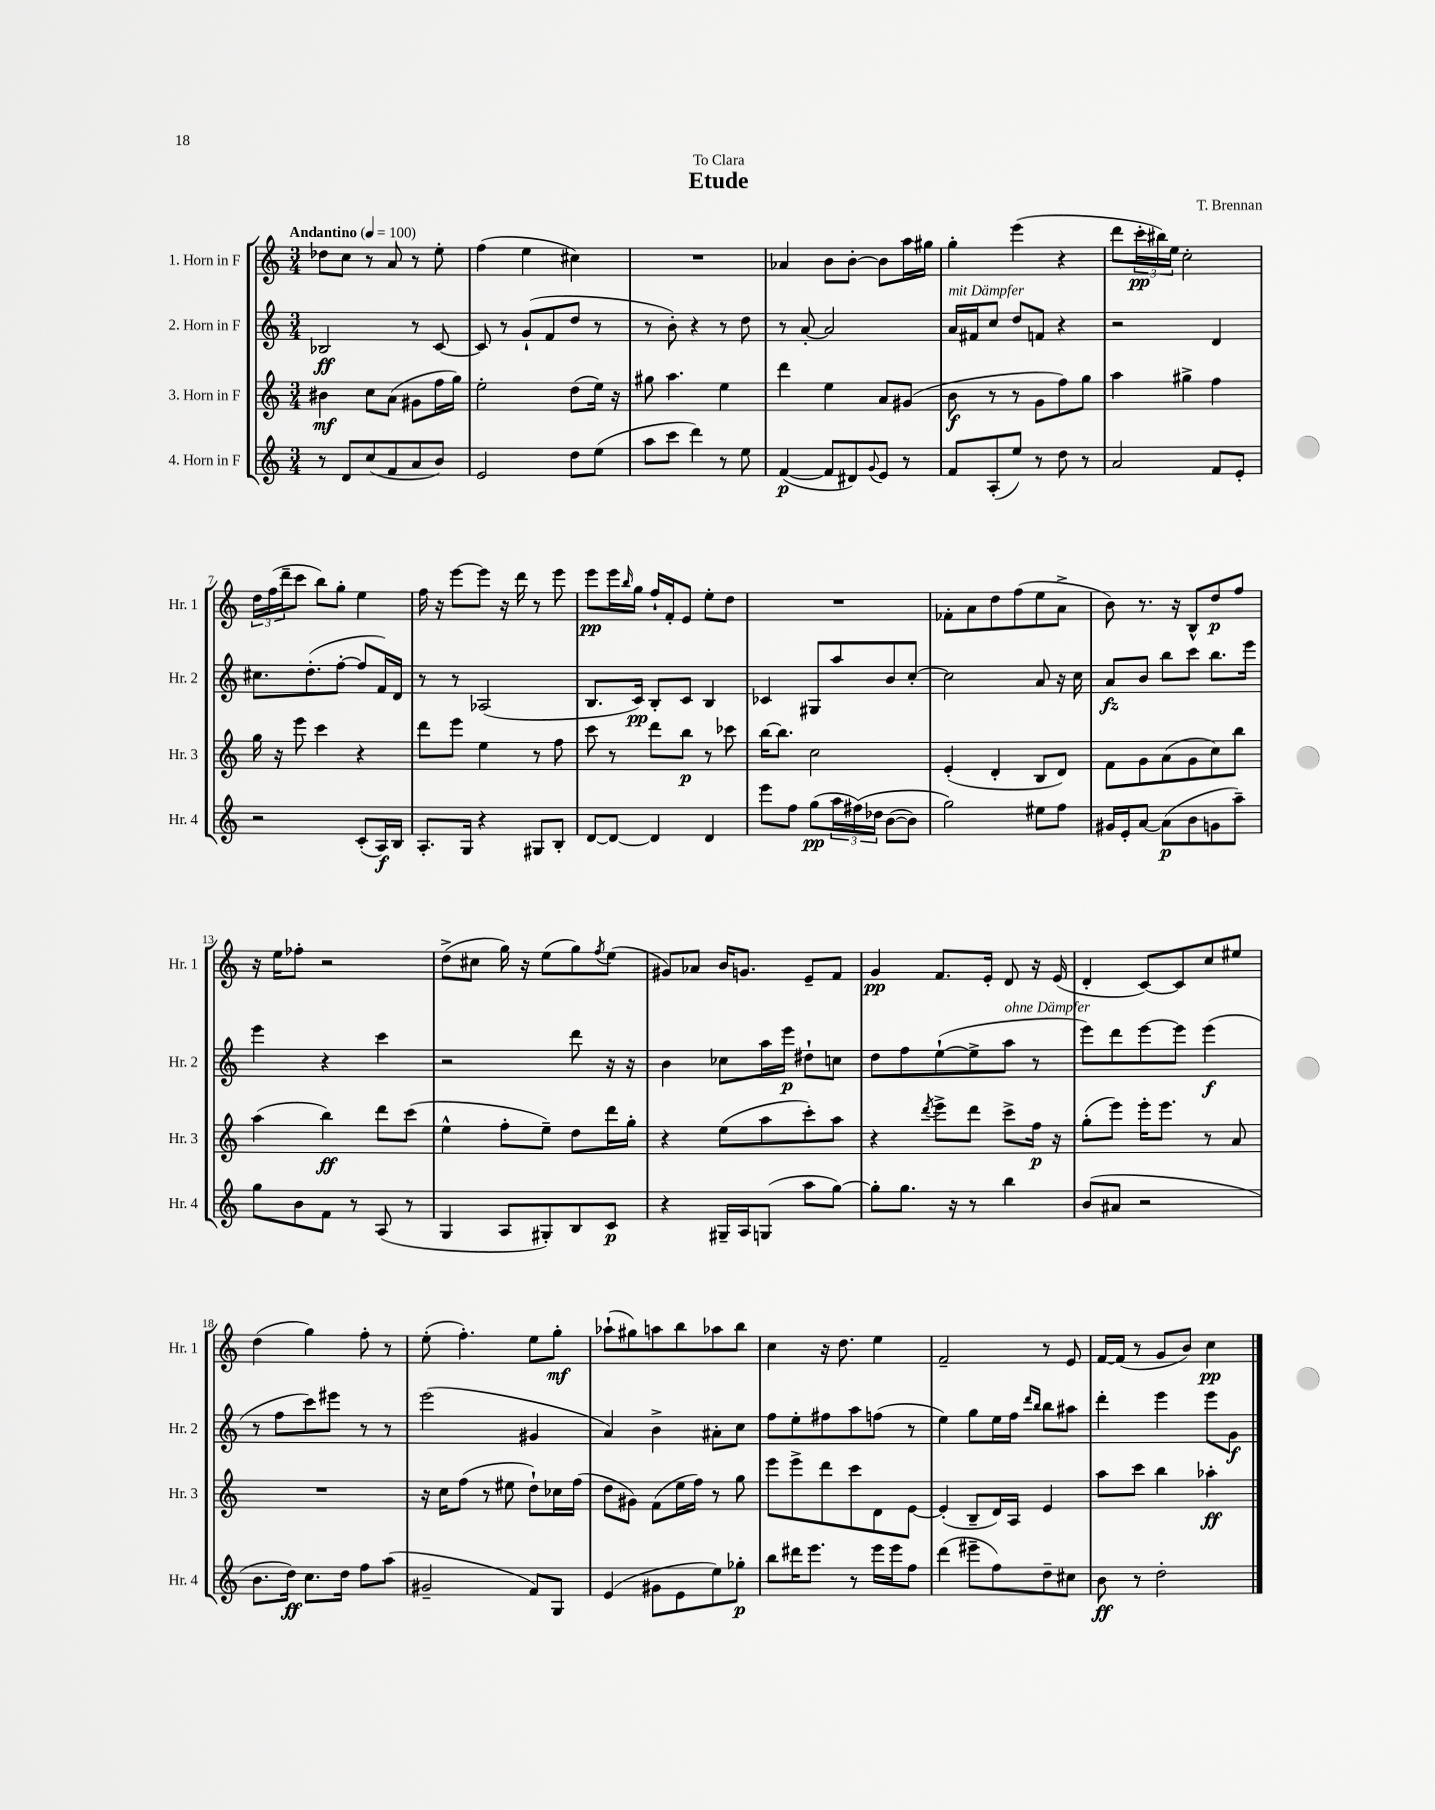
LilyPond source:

\header { title = "Etude" composer = "T. Brennan" dedication = "To Clara" }
<<
\new StaffGroup <<
\new Staff = "s0" \with { instrumentName = "1. Horn in F" shortInstrumentName = "Hr. 1" } {
    \clef treble \key c \major \numericTimeSignature \time 3/4 \tempo "Andantino" 4 = 100
    des''8 c''8 r8 a'8 r8 e''8-. |
    f''4( e''4 cis''4) |
    R2. |
    aes'4 b'8 b'8~-. b'8 a''16 gis''16 |
    g''4-. e'''4( r4 |
    d'''8 \tuplet 3/2 { c'''16-.\pp bis''16) e''16 } c''2-. |
    \tuplet 3/2 { d''16 f''16( d'''16-- } c'''8 b''8) g''8-. e''4 |
    f''16 r16 e'''8~ e'''8 r16 d'''16 r8 e'''8 |
    e'''8\pp e'''16 \grace { b''16 } g''16 f''16-! f'16-. e'8 e''8-. d''8 |
    R2. |
    fes'8-. a'8 d''8 f''8( e''8 a'8-> |
    b'8) r8. r16 b8-^ d''8\p f''8 |
    r16 e''16 fes''8-. r2 |
    d''8->( cis''8 g''16) r16 e''8( g''8) \acciaccatura { f''8 } e''8( |
    gis'8) aes'8 b'16 g'8. e'8-- f'8 |
    g'4\pp f'8. e'16-. d'8 r16 e'16( |
    d'4-. c'8~) c'8 c''8 eis''8 |
    d''4( g''4) f''8-. r8 |
    e''8-.( f''4.-.) e''8 g''8-.\mf |
    aes''8-!( gis''8) a''8 b''8 aes''8 b''8 |
    c''4 r16 d''8. e''4 |
    f'2-- r8 e'8 |
    f'16~ f'16( r8 g'8 b'8) c''4\pp \bar "|." |
}
\new Staff = "s1" \with { instrumentName = "2. Horn in F" shortInstrumentName = "Hr. 2" } {
    \clef treble \key c \major \numericTimeSignature \time 3/4
    bes2\ff r8 c'8~ |
    c'8 r8 g'8-!( f'8 d''8 r8 |
    r8 b'8-.) r4 r8 d''8 |
    r8 a'8~-. a'2 |
    a'16^\markup { \italic "mit Dämpfer" } fis'16 c''8 d''8 f'8 r4 |
    r2 d'4 |
    cis''8. d''8.-.( f''8~-. f''8 f'16) d'16 |
    r8 r8 aes2( |
    b8. c'16\pp) b8-. c'8 b4 |
    ces'4 gis8 a''8 b'8 c''8~-. |
    c''2 a'8 r16 c''16 |
    a'8\fz b'8 b''8 c'''8 b''8. e'''16 |
    e'''4 r4 c'''4 |
    r2 d'''8 r16 r16 |
    b'4 ces''8 a''16 e'''16\p dis''8-! c''8 |
    d''8 f''8 e''8~-!( e''8-> a''8^\markup { \italic "ohne Dämpfer" } r8 |
    e'''8) d'''8 e'''8~ e'''8 e'''4\f( |
    r8 f''8 c'''8) eis'''8 r8 r8 |
    e'''2( gis'4 |
    a'4) b'4-> ais'8-. c''8 |
    f''8 e''8-. fis''8 a''8 f''8( r8 |
    e''4) g''8 e''16 f''16 \grace { d'''16 b''16 } b''8 ais''8 |
    d'''4-. e'''4 e'''8 g'8\f \bar "|." |
}
\new Staff = "s2" \with { instrumentName = "3. Horn in F" shortInstrumentName = "Hr. 3" } {
    \clef treble \key c \major \numericTimeSignature \time 3/4
    bis'4\mf c''8 a'8( gis'8 f''16 g''16) |
    e''2-. d''8( e''16) r16 |
    gis''8 a''4. e''4 |
    d'''4 e''4 a'8 gis'8( |
    b'8\f r8 r8 g'8 f''8) g''8 |
    a''4 gis''4-> f''4 |
    g''16 r16 e'''8 c'''4 r4 |
    d'''8 e'''8 e''4 r8 f''8 |
    c'''8 r8 d'''8 b''8\p r8 ces'''8 |
    b''16~ b''8. c''2 |
    e'4-.( d'4-. b8 d'8) |
    f'8 g'8 a'8( g'8 c''8) b''8 |
    a''4( b''4\ff) d'''8 c'''8( |
    e''4-^ f''8-. e''8--) d''8 d'''16 g''16-. |
    r4 e''8( a''8 c'''8-.) a''8 |
    r4 \acciaccatura { d'''8 } e'''8-> d'''8 c'''8-> f''16\p r16 |
    g''8-.( e'''8) e'''16-. e'''8. r8 a'8 |
    R2. |
    r16 c''16 f''8( r8 eis''8 d''8-!) ces''16 f''16( |
    d''8 gis'8) f'8( e''16 f''16) r8 g''8 |
    e'''8 e'''8-> d'''8 c'''8 d'8 e'8~ |
    e'4-.( b8-- d'16) a16 e'4 |
    a''8 c'''8 b''4 aes''4-.\ff \bar "|." |
}
\new Staff = "s3" \with { instrumentName = "4. Horn in F" shortInstrumentName = "Hr. 4" } {
    \clef treble \key c \major \numericTimeSignature \time 3/4
    r8 d'8 c''8( f'8 a'8 b'8) |
    e'2 d''8 e''8( |
    a''8 c'''8 d'''4) r8 e''8 |
    f'4~\p( f'8 dis'8) \appoggiatura { g'8 } e'8 r8 |
    f'8 a8-.( e''8) r8 d''8 r8 |
    a'2 f'8 e'8-. |
    r2 c'8-.( a16\f) b16 |
    a8.-. g16 r4 gis8 b8-. |
    d'8~ d'8~ d'4 d'4 |
    e'''8 f''8 g''8\pp( \tuplet 3/2 { a''16 fis''16)\( des''16 } b'8~( b'8) |
    g''2\) eis''8 f''8 |
    gis'16 e'16-. a'8~ a'8\p( b'8 g'8 a''8--) |
    g''8 b'8 f'8 r8 a8( r8 |
    g4 a8 gis8-.) b8 c'8\p |
    r4 gis16-- a16 g8( a''8 g''8~) |
    g''8-. g''8. r16 r8 b''4 |
    b'8( ais'8 r2 |
    b'8. d''16\ff) c''8. d''16 f''8 a''8( |
    gis'2-- f'8) g8 |
    e'4( gis'8 e'8 e''8) ges''8-.\p |
    b''8 dis'''16 e'''8. r8 e'''16 e'''16 f''8 |
    d'''4( eis'''8-- f''8) d''8-- cis''8 |
    b'8\ff r8 d''2-. \bar "|." |
}
>>
>>
